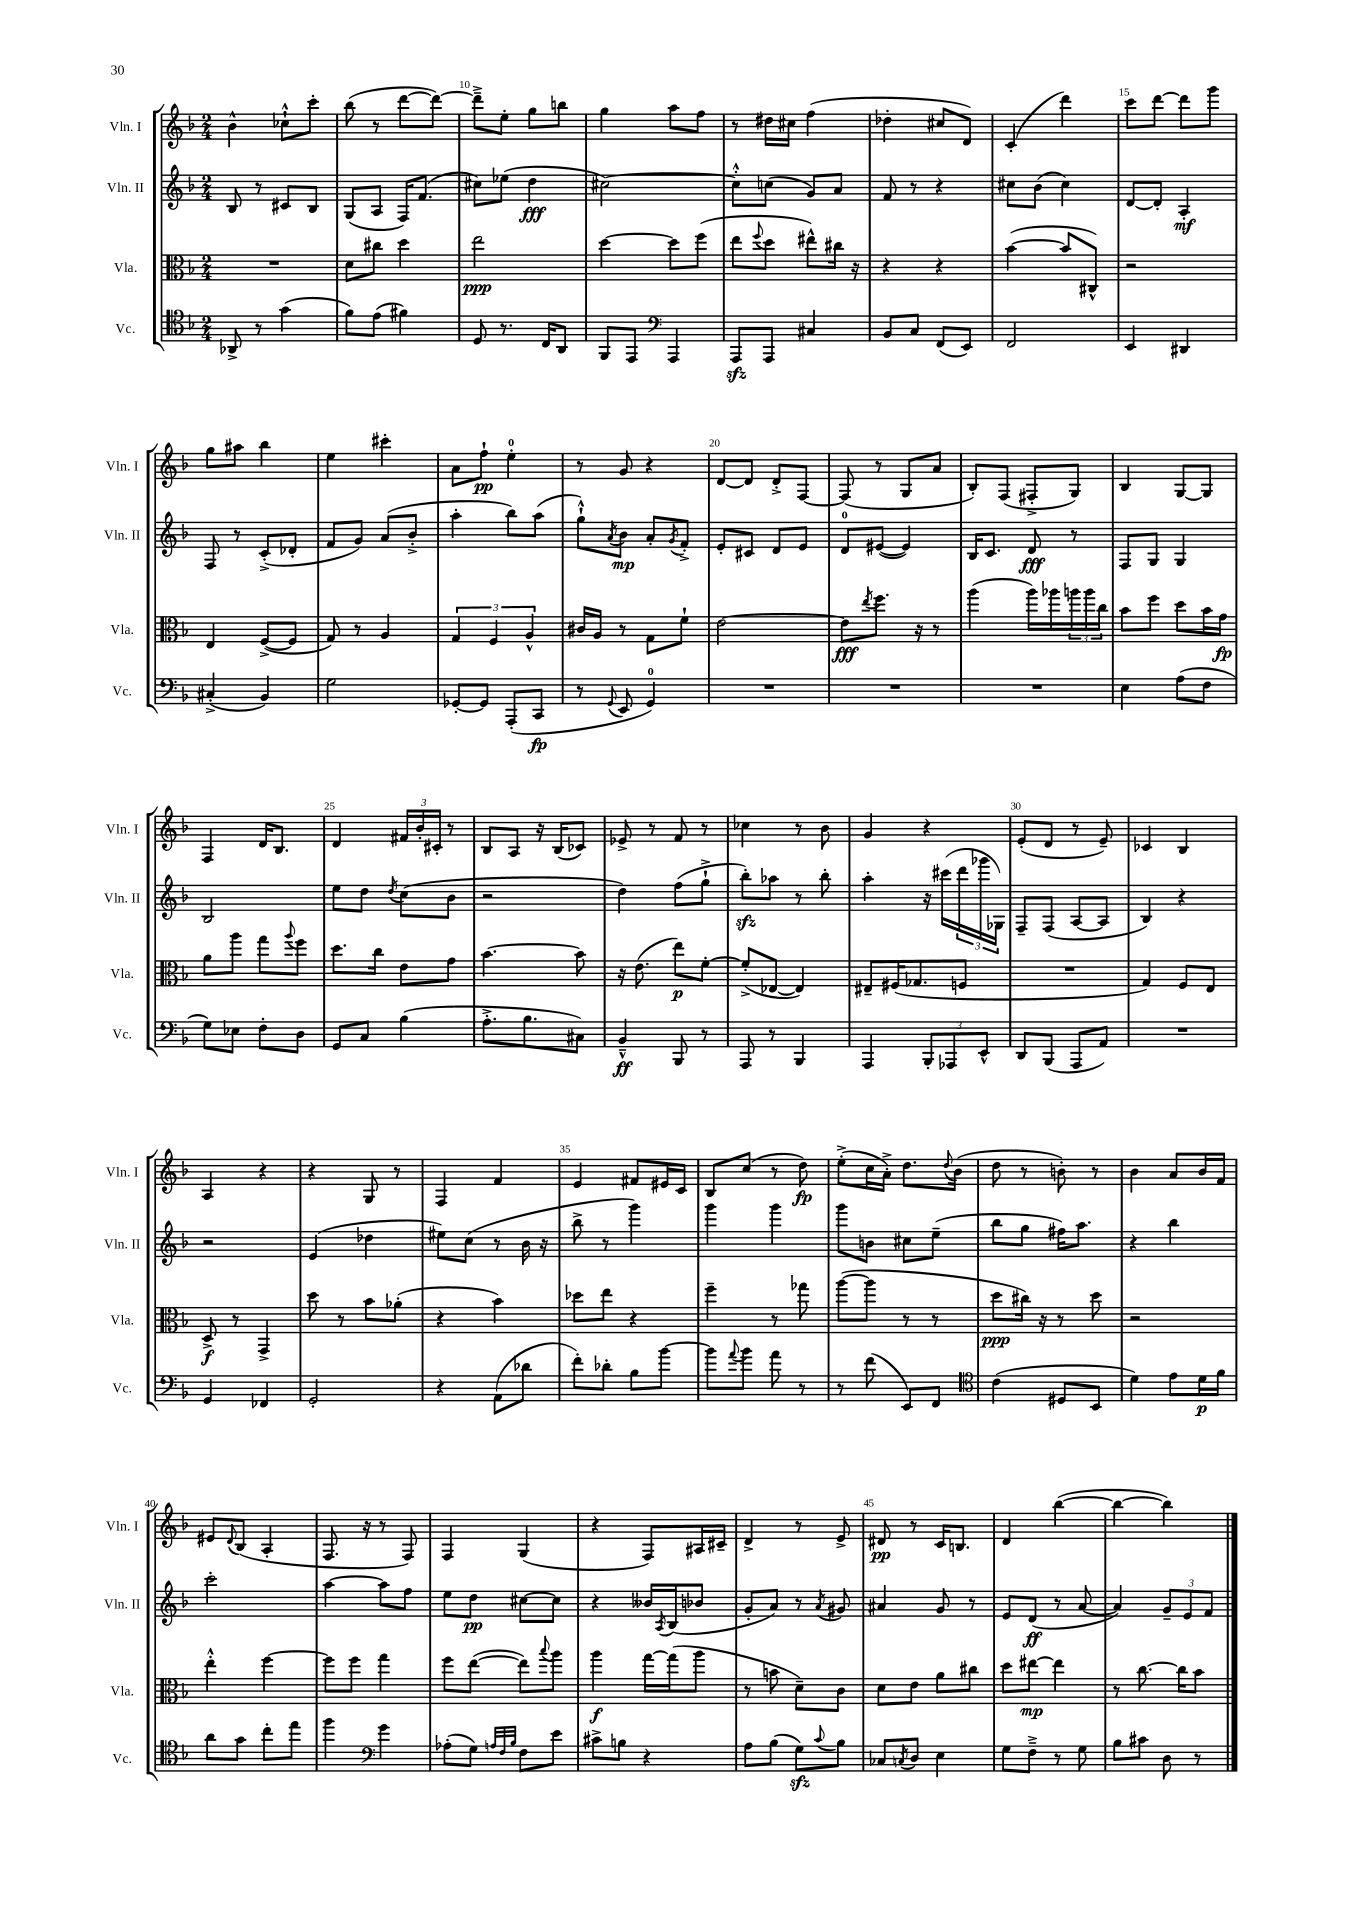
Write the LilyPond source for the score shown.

<<
\new StaffGroup <<
\new Staff = "s0" \with { instrumentName = "Vln. I" shortInstrumentName = "Vln. I" } {
    \clef treble \key f \major \numericTimeSignature \time 2/4
    bes'4-^ ces''8-!-^ c'''8-. |
    bes''8( r8 d'''8~ d'''8~) |
    d'''8---> e''8-. g''8 b''8 |
    g''4 a''8 f''8 |
    r8 dis''16 cis''16 f''4( |
    des''4-. cis''8 d'8) |
    c'4-.( d'''4) |
    c'''8 d'''8~ d'''8 g'''8 |
    g''8 ais''8 bes''4 |
    e''4 cis'''4-. |
    a'8 f''8-!\pp e''4-0-. |
    r8 g'8 r4 |
    d'8~ d'8 d'8-.-> f8~ |
    f8( r8 g8 a'8 |
    bes8-.) f8( fis8-.-> g8) |
    bes4 g8~ g8 |
    f4 d'16 bes8. |
    d'4 \tuplet 3/2 { fis'16 bes'16-. cis'16-. } r8 |
    bes8 a8 r16 bes16( ces'8) |
    ees'8-> r8 f'8 r8 |
    ces''4 r8 bes'8 |
    g'4 r4 |
    e'8-.( d'8 r8 e'8--) |
    ces'4 bes4 |
    a4 r4 |
    r4 g8 r8 |
    f4 f'4 |
    e'4 fis'8 eis'16 c'16 |
    bes8 c''8( r8 d''8\fp) |
    e''8-.->( c''16 a'16-.->) d''8. \appoggiatura { d''8 } bes'16( |
    d''8 r8 b'8-.) r8 |
    bes'4 a'8 bes'16 f'16 |
    eis'8 \appoggiatura { d'8 } bes8( a4-. |
    f8. r16 r8 f8) |
    f4 g4( |
    r4 f8) ais16 cis'16-- |
    d'4-> r8 e'8-> |
    dis'8\pp r8 c'16 b8. |
    d'4 bes''4~( |
    bes''4~ bes''4) \bar "|." |
}
\new Staff = "s1" \with { instrumentName = "Vln. II" shortInstrumentName = "Vln. II" } {
    \clef treble \key f \major \numericTimeSignature \time 2/4
    bes8 r8 cis'8 bes8 |
    g8( a8 f16) f'8.( |
    cis''8) ees''8( d''4\fff |
    cis''2~) |
    cis''8-.-^ c''8( g'8) a'8 |
    f'8 r8 r4 |
    cis''8 bes'8( cis''4) |
    d'8~ d'8-. a4-.\mf |
    f8 r8 c'8-.->( des'8-. |
    f'8 g'8) a'8( bes'8-.-> |
    a''4-. bes''8) a''8( |
    g''8-!-^) \acciaccatura { a'8 } bes'8\mp a'8-. \acciaccatura { g'8 } f'8-.-> |
    e'8-. cis'8 d'8 e'8 |
    d'8-0 eis'8~( eis'4) |
    bes16 c'8. d'8\fff r8 |
    f8 g8 g4 |
    bes2 |
    e''8 d''8 \acciaccatura { d''8 } c''8( bes'8 |
    r2 |
    d''4) f''8( g''8-!-> |
    bes''8-.\sfz) aes''8 r8 bes''8-. |
    a''4-. r16 cis'''16( \tuplet 3/2 { d'''16 ges'''16 ges16) } |
    f8-- f8( a8~ a8 |
    bes4) r4 |
    r2 |
    e'4( des''4 |
    eis''8) c''8( r8 bes'16 r16 |
    bes''8-> r8 g'''4) |
    g'''4 g'''4 |
    g'''8 b'8 cis''8 e''8--( |
    bes''8 g''8 fis''16) a''8. |
    r4 bes''4 |
    c'''2-. |
    a''4~ a''8 f''8 |
    e''8 d''8\pp cis''8~ cis''8 |
    r4 beses'16 \acciaccatura { a8 } bes16( bes'8 |
    g'8-. a'8) r8 \acciaccatura { a'8 } gis'8 |
    ais'4 g'8 r8 |
    e'8 d'8\ff( r8 a'8~ |
    a'4) \tuplet 3/2 { g'8-- e'8 f'8 } \bar "|." |
}
\new Staff = "s2" \with { instrumentName = "Vla." shortInstrumentName = "Vla." } {
    \clef alto \key f \major \numericTimeSignature \time 2/4
    R2 |
    d'8 cis''8 d''4 |
    e''2\ppp |
    d''4~ d''8 f''8( |
    e''8 \appoggiatura { f''8 } d''8 eis''8-^) cis''16 r16 |
    r4 r4 |
    bes'4~( bes'8 cis8-^) |
    r2 |
    e4 f8~->( f8 |
    g8) r8 a4 |
    \tuplet 3/2 { g4 f4 a4-^ } |
    cis'16 a16 r8 g8 f'8-! |
    e'2~ |
    e'8\fff \acciaccatura { e''8 } f''8. r16 r8 |
    a''4( a''16) aes''16 \tuplet 3/2 { a''16 a''16 c''16 } |
    bes'8 f''8 d''8 bes'16 g'16\fp |
    a'8 a''8 g''8 \appoggiatura { a''8 } f''8 |
    d''8. c''16 e'8 g'8 |
    bes'4.~ bes'8 |
    r16 e'8.( e''8\p) f'8~-. |
    f'8-.->( ees8~ ees4) |
    eis8-- fis16( ges8. f8 |
    R2 |
    g4) f8 e8 |
    d8->\f r8 g,4-> |
    d''8 r8 bes'8 aes'8-.( |
    r4 bes'4) |
    des''8 e''8 r4 |
    f''4-- r8 ges''8 |
    a''8~( a''8 r8 r8 |
    d''8\ppp cis''16) r16 r8 d''8 |
    r2 |
    e''4-.-^ f''4~ |
    f''8 f''8 g''4 |
    f''8 e''8~( e''8) \appoggiatura { bes''8 } a''8 |
    a''4\f g''16~ g''16( a''8 |
    r8 b'8 d'8--) c'8 |
    d'8 e'8 a'8 cis''8 |
    d''8 eis''8~\mp eis''4 |
    r8 c''8.~ c''16 bes'8 \bar "|." |
}
\new Staff = "s3" \with { instrumentName = "Vc." shortInstrumentName = "Vc." } {
    \clef tenor \key f \major \numericTimeSignature \time 2/4
    aes,8-> r8 g'4( |
    f'8) e'8( fis'4) |
    d8 r8. c16 a,8 |
    f,8 e,8 \clef bass a,,4 |
    a,,8\sfz a,,8 cis4 |
    bes,8 c8 f,8( e,8) |
    f,2 |
    e,4 dis,4 |
    cis4-.->( bes,4) |
    g2 |
    ges,8~-. ges,8 a,,8-.( c,8\fp |
    r8 \appoggiatura { g,8 } e,8 g,4-0) |
    R2 |
    R2 |
    R2 |
    e4 a8( f8 |
    g8) ees8 f8-. d8 |
    g,8 c8 bes4( |
    a8.-.-> bes8. cis8) |
    bes,4---^\ff bes,,8 r8 |
    a,,8 r8 bes,,4 |
    a,,4 \tuplet 3/2 { bes,,8-. aes,,8 e,8-^ } |
    d,8 bes,,8( a,,8 a,8) |
    R2 |
    g,4 fes,4 |
    g,2-. |
    r4 a,8( des'8 |
    f'8-.) des'8-. bes8 bes'8~ |
    bes'8 \appoggiatura { a'8 } bes'8 a'8 r8 |
    r8 f'8( e,8) f,8 |
    \clef tenor c'4( dis8 bes,8 |
    d'4) e'8 d'16\p f'16 |
    a'8 g'8 c''8-. e''8 |
    f''4 \clef bass g'4 |
    aes8-.( g8) \grace { a32 f32 bes32 } f8 e'8 |
    cis'8-> b8 r4 |
    a8 bes8( g8\sfz) \appoggiatura { c'8 } bes8 |
    ces8 \acciaccatura { c8 } d8 e4 |
    g8 f8---> r8 g8 |
    bes8 cis'8 d8 r8 \bar "|." |
}
>>
>>
\layout { \context { \Score currentBarNumber = #8 \override BarNumber.break-visibility = ##(#f #t #t) barNumberVisibility = #(every-nth-bar-number-visible 5) } }
